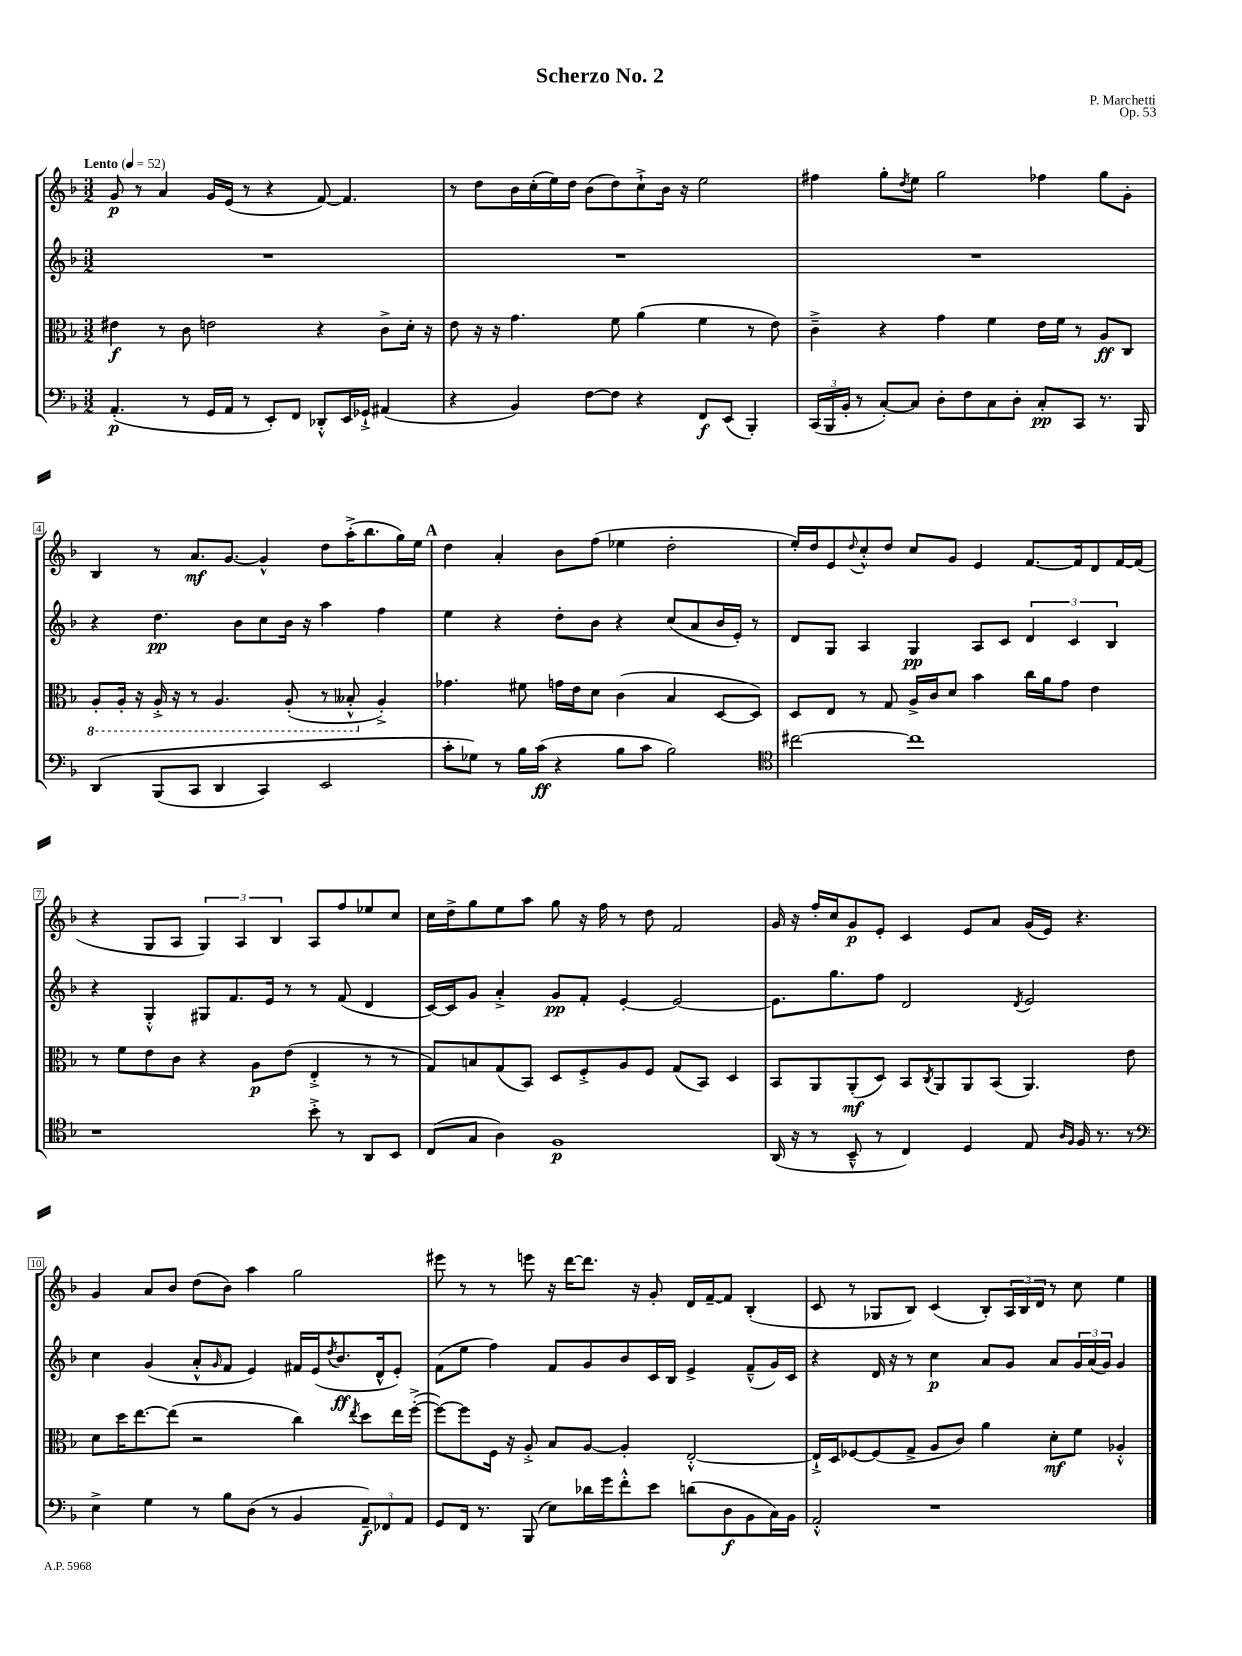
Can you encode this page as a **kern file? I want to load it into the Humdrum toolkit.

**kern	**kern	**kern	**kern
*staff4	*staff3	*staff2	*staff1
*clefF4	*clefC3	*clefG2	*clefG2
*k[b-]	*k[b-]	*k[b-]	*k[b-]
*M3/2	*M3/2	*M3/2	*M3/2
*MM52	*MM52	*MM52	*MM52
(4.AA'	4e#	1.r	8g
.	.	.	8r
.	8r	.	4a
8r	8c	.	.
16GG	2e	.	16g
16AA	.	.	(16e
8r	.	.	8r
8EE')	.	.	4r
8FF	.	.	.
8DD-'^^	4r	.	[8f)
16EE	.	.	4.f]
16GG-`^	.	.	.
(4AA#	8c^	.	.
.	16d'	.	.
.	16r	.	.
=	=	=	=
4r	8e	1.r	8r
.	16r	.	8dd
.	16r	.	.
4BB-)	4.g	.	16b-
.	.	.	(16cc'
.	.	.	16ee)
.	.	.	16dd
[8F	.	.	(8b-
8F]	8f	.	8dd)
4r	(4a	.	8cc`^
.	.	.	16b-
.	.	.	16r
8FF	4f	.	2ee
(8EE	.	.	.
4BBB-')	8r	.	.
.	8e)	.	.
=	=	=	=
(24CC	4c~^	1.r	4ff#
24BBB-	.	.	.
24BB-'	.	.	.
8r	.	.	.
[8C')	4r	.	8gg'
.	.	.	8qdd
8C]	.	.	8ee
8D'	4g	.	2gg
8F	.	.	.
8C	4f	.	.
8D'	.	.	.
8C'	16e	.	4ff-
.	16f	.	.
8CC	8r	.	.
8.r	8A	.	8gg
.	8C	.	8g'
16BBB-	.	.	.
=	=	=	=
&(4DD	8AA'	4r	4B-
.	16AA'	.	.
.	16r	.	.
(8BBB-	16AA'^	4.dd	8r
.	16r	.	.
8CC	8r	.	8.a
4DD	4.AA	.	.
.	.	.	[8.g
.	.	8b-	.
4CC)	.	8cc	4g^^]
.	(8AA'	16b-	.
.	.	16r	.
2EE	8r	4aa	8dd
.	8BB--'^^	.	(16aa'^
.	.	.	8.bb-
.	4A'^)	4ff	.
.	.	.	16gg)
.	.	.	16ee
=	=	=	=
8c'	4.g-	4ee	4dd
8G-&)	.	.	.
8r	.	4r	4a'
16B-	8f#	.	.
(16c	.	.	.
4r	16g	8dd'	8b-
.	16e	.	.
.	8d	8b-	(8ff
8B-	(4c	4r	4ee-
8c	.	.	.
2B-)	4B-	(8cc	2dd'
.	.	8a	.
.	[8D	16b-	.
.	.	16e')	.
.	8D])	8r	.
=	=	=	=
*clefC4	*	*	*
[2cc#	8D	8d	16ee')
.	.	.	16dd
.	8E	8G	8e
.	.	.	8qqdd
.	8r	4A	8cc'^^
.	8G	.	8dd
1cc#]	16A^	4G	8cc
.	16c	.	.
.	8d	.	8g
.	4b-	8A	4e
.	.	8c	.
.	16cc	6d	[8.f
.	16a	.	.
.	8g	.	.
.	.	6c	.
.	.	.	16f]
.	4e	.	8d
.	.	6B-	.
.	.	.	[16f
.	.	.	(16f]
=	=	=	=
1r	8r	4r	4r
.	8f	.	.
.	8e	4G'^^	8G
.	8c	.	8A
.	4r	8G#	6G)
.	.	8.f	.
.	.	.	6A
.	8A	.	.
.	.	16e	.
.	.	.	6B-
.	(8e	8r	.
8b-'^	4E'^	8r	8A
8r	.	(8f	8ff
8AA	8r	4d	8ee-
8BB-	8r	.	8cc
=	=	=	=
(8C	8G)	[16c)	16cc
.	.	16c]	16dd^
8G	8B	8g	8gg
4A)	(8G	4a'^	8ee
.	8BB-)	.	8aa
1F	8D	8g	8gg
.	8F'^	8f'	16r
.	.	.	16ff
.	8A	[4e'	8r
.	8F	.	8dd
.	(8G	2e_	2f
.	8BB-)	.	.
.	4D	.	.
=	=	=	=
(16AA	8BB-	8.e]	16g
16r	.	.	16r
8r	8AA	.	16ff'
.	.	8.gg	16cc
8BB-~^^	(8AA'	.	8g
8r	8D)	8ff	8e'
4C)	8BB-	2d	4c
.	8qC	.	.
.	8AA	.	.
4D	8AA	.	8e
.	(8BB-	.	8a
.	.	8qd	.
8E	4.AA)	2e	(16g
.	.	.	16e)
16qqA	.	.	.
16qqF	.	.	.
16F	.	.	4.r
8.r	.	.	.
8r	8e	.	.
=	=	=	=
*clefF4	*	*	*
4E^	8d	4cc	4g
.	16dd	.	.
.	[8.ee	.	.
4G	.	(4g	8a
.	(8ee]	.	8b-
8r	2r	8a'^^	(8dd
.	.	16qqg	.
8B-	.	8f	8b-)
(8D	.	4e)	4aa
8r	.	.	.
4BB-	4cc)	16f#	2gg
.	.	(16e	.
.	.	8qdd	.
.	.	8.b-	.
.	8qee	.	.
12AA~)	8dd	.	.
.	.	16d^^	.
12FF-	.	.	.
.	16ee	8e')	.
12AA	.	.	.
.	([16ff'^	.	.
=	=	=	=
8GG	8ff_)	(8f	8eee#
16FF	8ff]	8ee	8r
8.r	.	.	.
.	16F	4ff)	8r
.	16r	.	.
(8BBB-	8A'^	.	8eee
8E)	8B-	8f	16r
.	.	.	[16ddd
16d-	[8A	8g	8.ddd]
16g	.	.	.
8f'^^	4A']	8b-	.
.	.	.	16r
8e	.	16c	8g'
.	.	16B-	.
(8d	[2E'^^	4e^	16d
.	.	.	[16f~
8D	.	.	8f]
8BB-	.	(8f~^^	(4B-'
16C)	.	16g)	.
16BB-	.	16c	.
=	=	=	=
2AA'^^	16E`^]	4r	8c
.	16D	.	.
.	[8F-	.	8r
.	(8F-]	16d	8G-
.	.	16r	.
.	8G^	8r	8B-)
1r	8A	4cc	(4c
.	8c)	.	.
.	4a	8a	8B-')
.	.	8g	24A
.	.	.	24B-
.	.	.	24d
.	8d'	8a	8r
.	8f	24g	8cc
.	.	(24a	.
.	.	24g)	.
.	4A-'^^	4g	4ee
==	==	==	==
*-	*-	*-	*-
